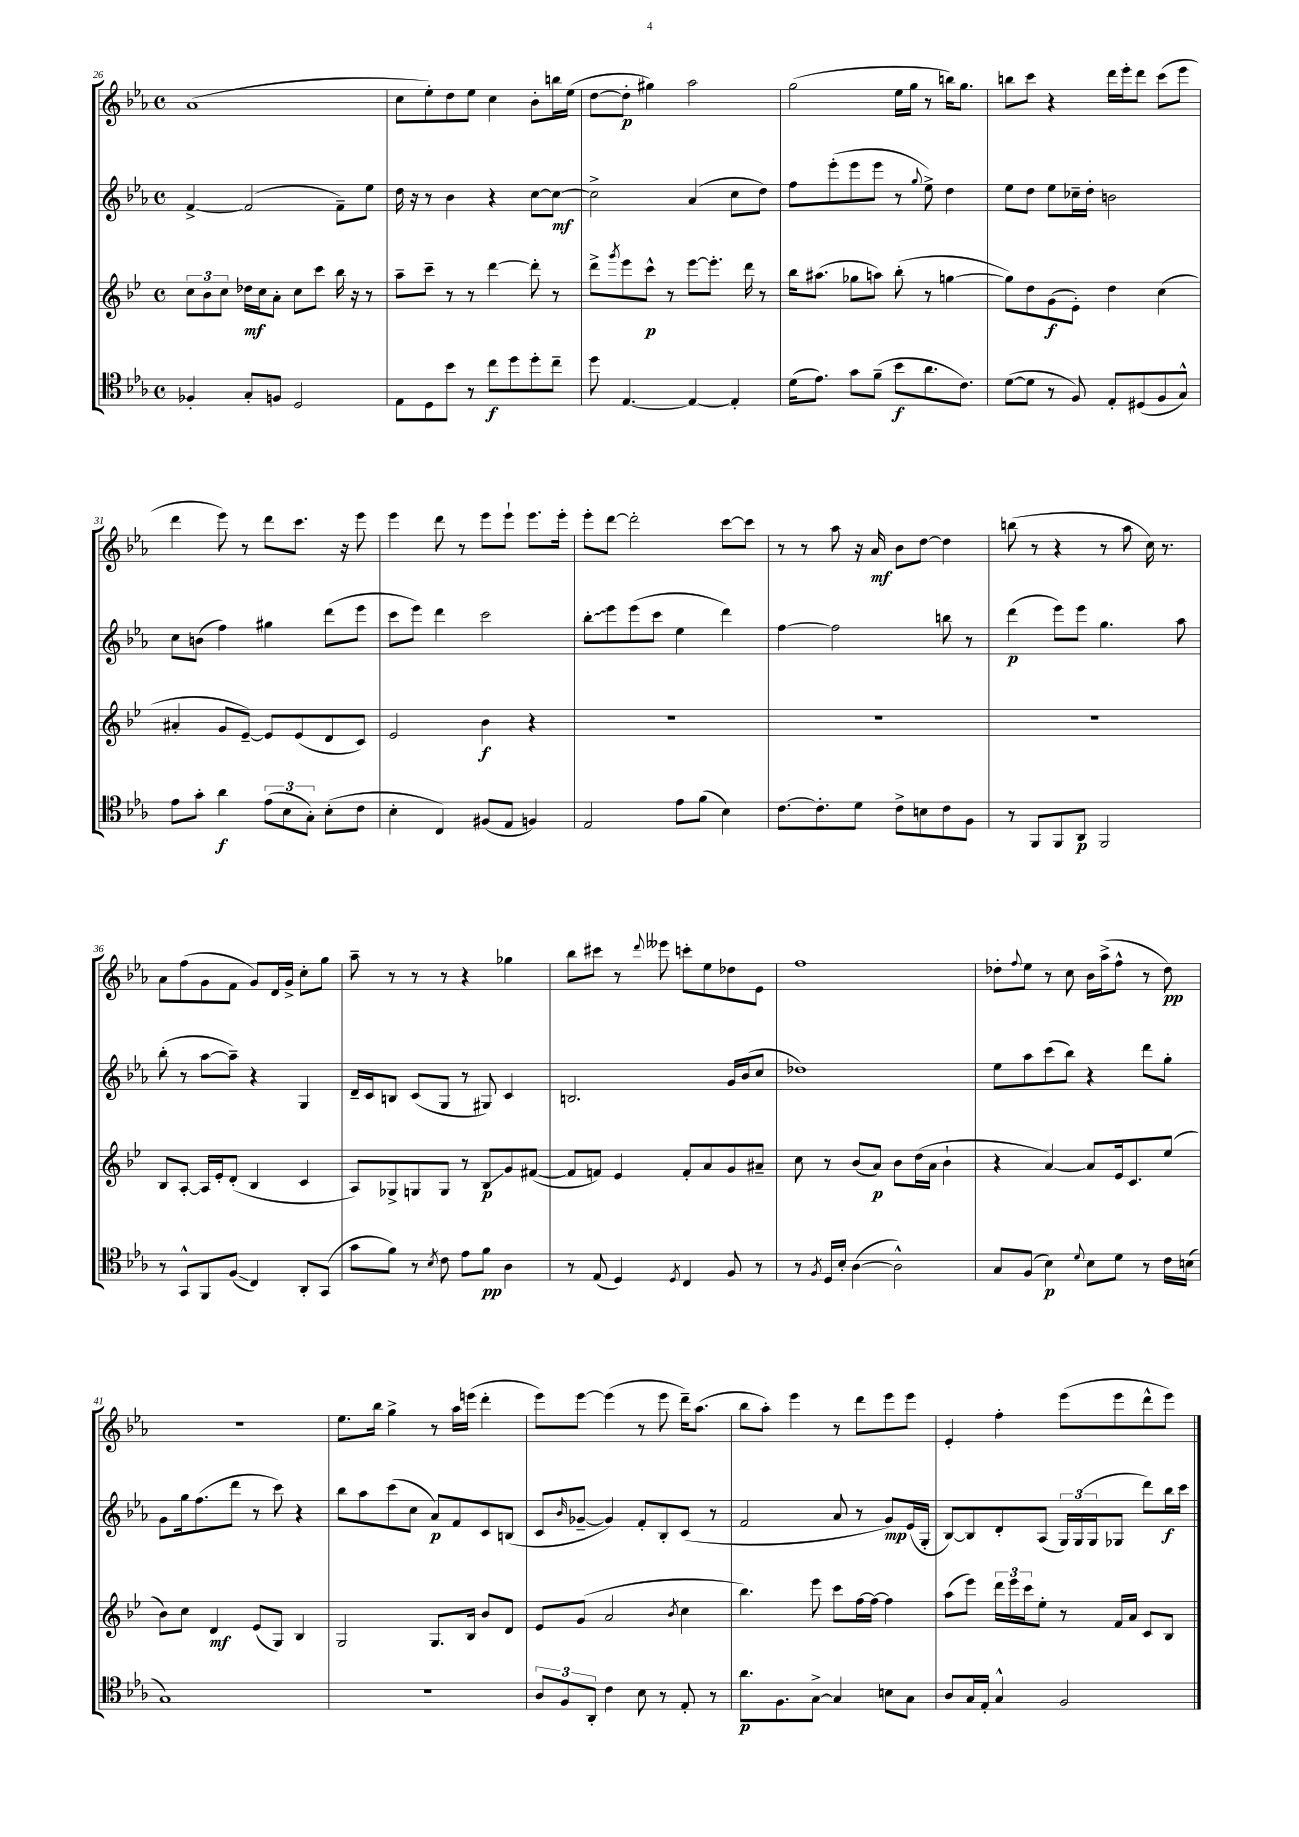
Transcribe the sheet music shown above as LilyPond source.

<<
\new StaffGroup <<
\new Staff = "s0" {
    \clef treble \key ees \major \defaultTimeSignature \time 4/4
    aes'1( |
    c''8 ees''8-.) d''8 ees''8 c''4 bes'8-. b''16 ees''16( |
    d''8~ d''8-.\p gis''4) aes''2 |
    g''2( ees''16 g''16 r8 b''16) g''8. |
    b''8 c'''8 r4 d'''16 ees'''16-. d'''8 c'''8( ees'''8 |
    d'''4 ees'''8) r8 d'''8 c'''8. r16 ees'''8 |
    ees'''4 d'''8 r8 ees'''8 ees'''8-! ees'''8. ees'''16-. |
    ees'''8-. d'''8~ d'''2-. c'''8~ c'''8 |
    r8 r8 aes''8 r16 aes'16\mf bes'8 d''8~ d''4 |
    b''8( r8 r4 r8 aes''8 c''16) r8. |
    aes'8 f''8( g'8 f'8 g'8) d'16 g'16-> c''8-. g''8 |
    aes''8-- r8 r8 r8 r4 ges''4 |
    bes''8 cis'''8 r8 \appoggiatura { d'''8 } eeses'''8 c'''8-. ees''8 des''8 ees'8 |
    f''1 |
    des''8-. \appoggiatura { f''8 } ees''8 r8 c''8 bes'16 aes''16->( f''8-^ r8 des''8\pp) |
    R1 |
    ees''8. bes''16 g''4-> r8 aes''16 e'''16( d'''4-. |
    ees'''8) ees'''8~ ees'''4( r8 ees'''8 d'''16--) aes''8.( |
    bes''8 aes''8-.) ees'''4 r8 d'''8 ees'''8 ees'''8 |
    ees'4-. f''4-. ees'''8( ees'''8 d'''8-^ ees'''8) \bar "|." |
}
\new Staff = "s1" {
    \clef treble \key ees \major \defaultTimeSignature \time 4/4
    f'4~-> f'2( f'8--) ees''8 |
    d''16 r16 r8 bes'4 r4 c''8~ c''8~\mf |
    c''2-> aes'4( c''8 d''8) |
    f''8 ees'''8-.( ees'''8 ees'''8 r8 \appoggiatura { g''8 } ees''8->) d''4 |
    ees''8 d''8 ees''8 ces''16-- d''16-. b'2 |
    c''8 b'8( f''4) gis''4 d'''8( ees'''8 |
    c'''8 ees'''8) d'''4 c'''2 |
    \once \override Glissando.style = #'zigzag bes''8-.\glissando ees'''8 ees'''8( c'''8 ees''4 d'''4) |
    f''4~ f''2 b''8 r8 |
    d'''4\p( ees'''8) ees'''8 g''4. aes''8 |
    bes''8-.( r8 aes''8~ aes''8--) r4 g4 |
    d'16-- c'16 b8 c'8( g8 r8 gis8) c'4 |
    b2. g'16 bes'16( c''8 |
    des''1) |
    ees''8 aes''8 c'''8( bes''8) r4 d'''8 g''8-. |
    g'8 g''16 f''8.( d'''8 r8 c'''8) r4 |
    bes''8 aes''8 c'''8( c''8 aes'8\p) f'8 c'8 b8( |
    c'8 \grace { bes'16 } ges'8~-- ges'4) f'8-. bes8-. c'8( r8 |
    f'2 aes'8 r8 g'8\mp) ees'16( g16-. |
    bes8~) bes8 d'8-. aes8( \tuplet 3/2 { g16) g16( g16 } ges8 d'''8) bes''16\f c'''16 \bar "|." |
}
\new Staff = "s2" {
    \clef treble \key bes \major \defaultTimeSignature \time 4/4
    \tuplet 3/2 { c''8 bes'8 c''8 } des''16\mf c''16 a'8-. c''8 c'''8 bes''16 r16 r8 |
    a''8-- c'''8-- r8 r8 d'''4~ d'''8-. r8 |
    d'''8-> \acciaccatura { g'''8 } ees'''8 c'''8-^\p r8 ees'''8~ ees'''8.-. d'''16 r8 |
    bes''16 ais''8.( ges''8 a''8) bes''8-.( r8 g''4~ |
    g''8) d''8 g'8\f( ees'8-.) d''4 c''4( |
    ais'4-. g'8 ees'8~--) ees'8 ees'8( d'8 c'8) |
    ees'2 bes'4\f r4 |
    R1 |
    R1 |
    R1 |
    bes8 a8~-. a16 ees'16-. d'8-.( bes4 c'4 |
    a8) ges8-> g8 g8 r8 bes8\glissando\p g'8 fis'8~( |
    fis'8 f'8) ees'4 f'8-. a'8 g'8 ais'8-- |
    c''8 r8 bes'8( a'8\p) bes'8 d''16( a'16 bes'4-! |
    r4 a'4~) a'8 ees'16 c'8. ees''8( |
    bes'8) c''8 d'4\mf ees'8( g8) bes4 |
    g2 g8. bes16 bes'8 d'8 |
    ees'8 g'8( a'2 \acciaccatura { bes'8 } c''4 |
    bes''4.) ees'''8 c'''8 f''16~ f''16~ f''4 |
    a''8( ees'''8) \tuplet 3/2 { d'''16 ees'''16 c'''16 } ees''8-. r8 f'16 a'16 c'8 bes8 \bar "|." |
}
\new Staff = "s3" {
    \clef tenor \key ees \major \defaultTimeSignature \time 4/4
    fes4-. g8-. f8 d2 |
    ees8 d8 bes'8 r8 c''8\f d''8 d''8-. c''8-- |
    d''8 ees4.~ ees4~ ees4-. |
    d'16( ees'8.) g'8 f'8--( bes'8\f aes'8. c'8.) |
    d'8~( d'8 r8 f8) ees8-. dis8( f8 g8-^) |
    ees'8 g'8-. aes'4\f \tuplet 3/2 { ees'8( bes8 g8-.) } bes8-.( c'8 |
    bes4-. c4) fis8( ees8 f4) |
    ees2 ees'8 f'8( bes4) |
    c'8.~ c'8.-. d'8 c'8-> b8 c'8 f8 |
    r8 f,8 f,8 aes,8\p f,2 |
    r8 g,8-^ f,8 f8\glissando( c4) aes,8-. g,8( |
    g'8 f'8) r8 \acciaccatura { bes8 } c'8 ees'8 f'8\pp aes4 |
    r8 ees8( d4) \acciaccatura { d8 } c4 f8 r8 |
    r8 \acciaccatura { f8 } d16 bes16-. aes4~( aes2-^) |
    g8 f8( bes4\p) \appoggiatura { d'8 } bes8 d'8 r8 c'16 b16( |
    g1) |
    R1 |
    \tuplet 3/2 { aes8 f8 aes,8-. } c'4 bes8 r8 ees8-. r8 |
    aes'8.\p f8. g8~-> g4 b8 g8 |
    aes8 g16 ees16-. g4-^ f2 \bar "|." |
}
>>
>>
\layout { \context { \Score currentBarNumber = #26 } }
